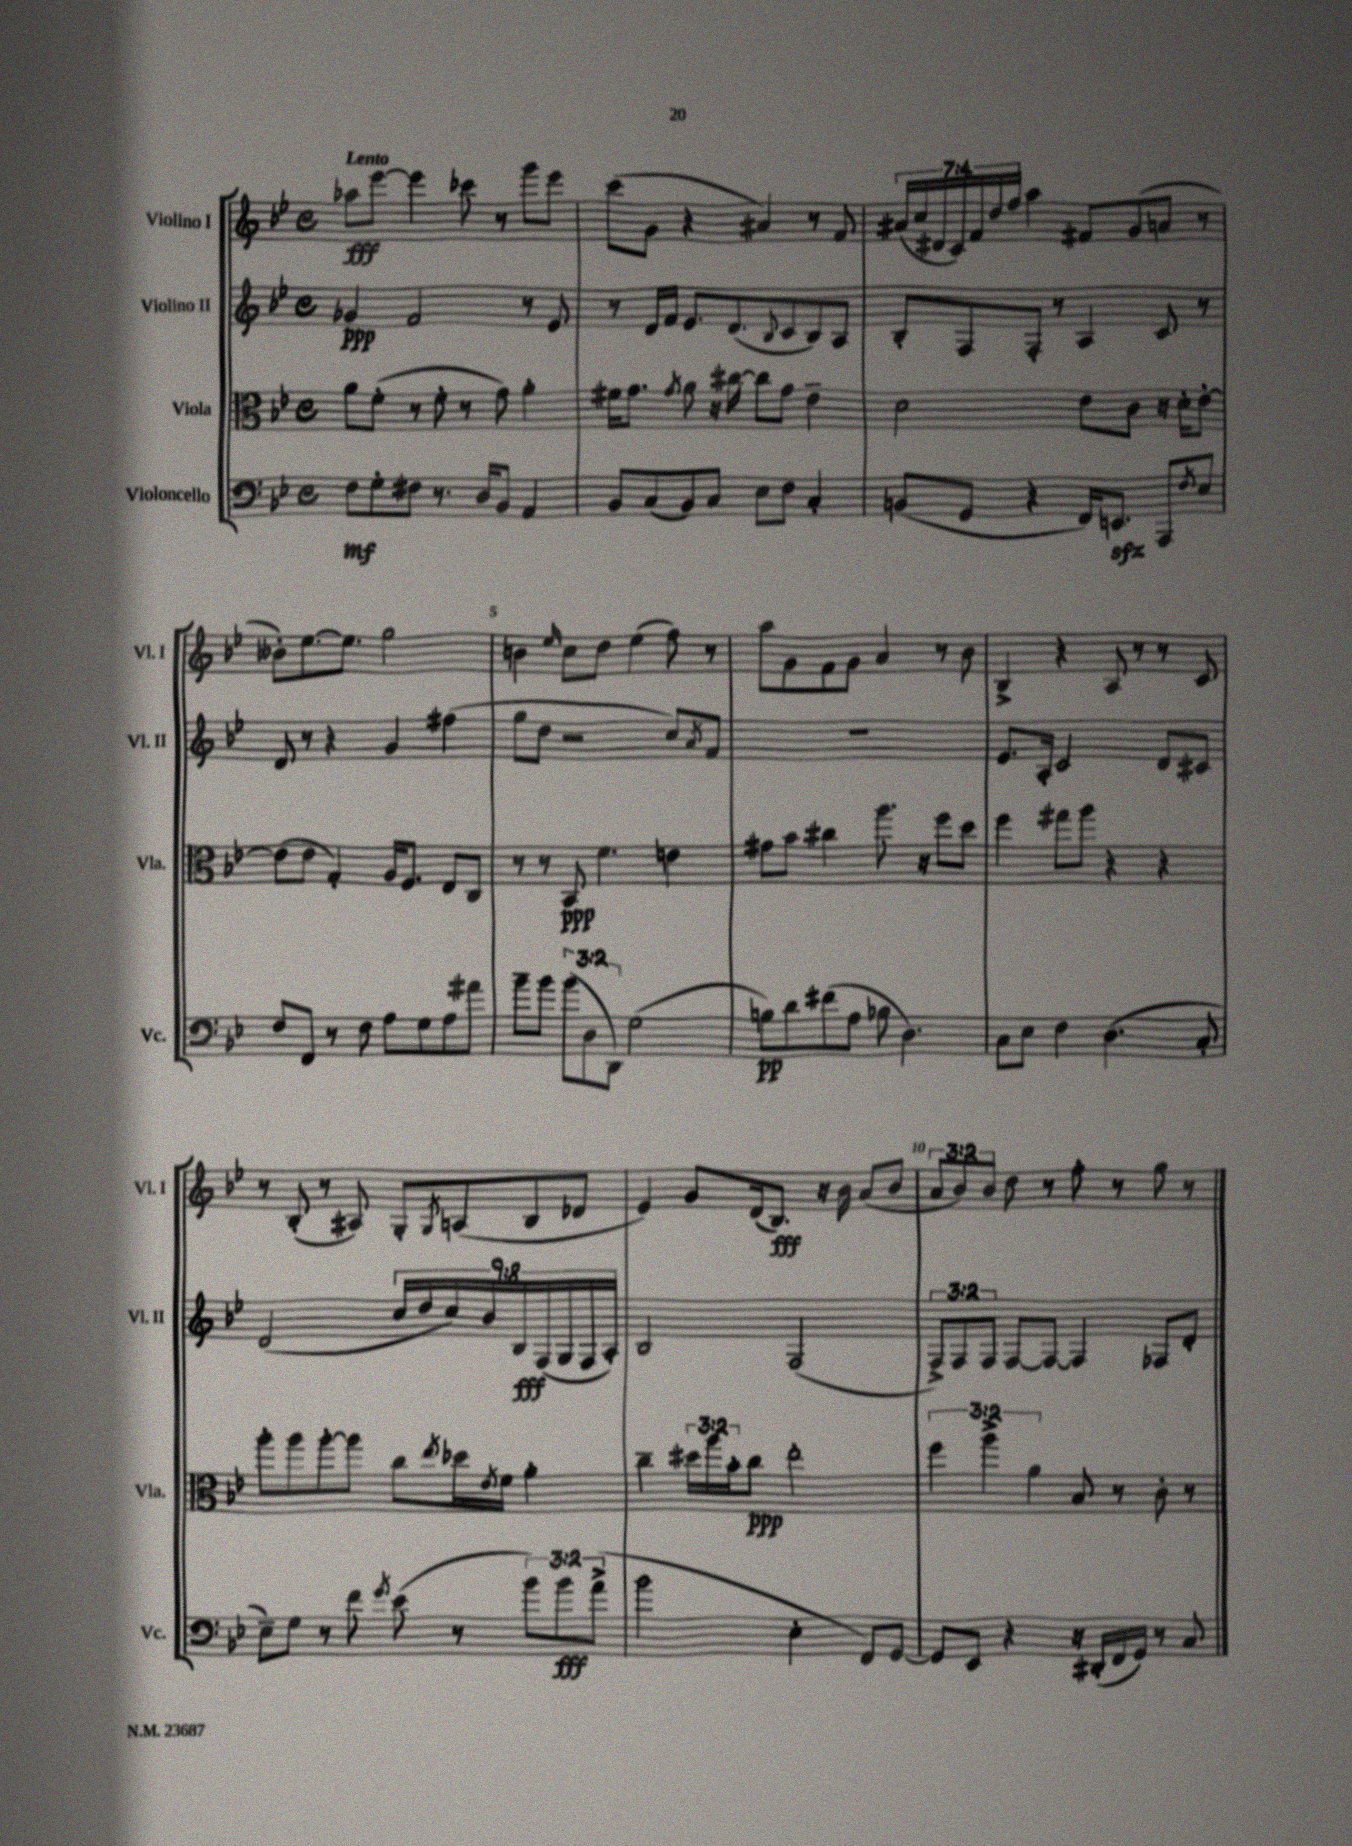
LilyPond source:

<<
\new StaffGroup <<
\new Staff = "s0" \with { instrumentName = "Violino I" shortInstrumentName = "Vl. I" } {
    \clef treble \key bes \major \defaultTimeSignature \time 4/4 \override Staff.TupletNumber.text = #tuplet-number::calc-fraction-text \tempo "Lento"
    aes''8\fff ees'''8~ ees'''4 ces'''8 r8 g'''8 ees'''8 |
    c'''8( g'8 r4 ais'4) r8 f'8 |
    \tuplet 7/4 { ais'16( c''16 dis'16 c'16) f'16 d''16 f''16 } a''4 fis'8 g'8( a'8 r8 |
    beses'8-.) ees''8.~ ees''8. g''2 |
    b'4 \grace { ees''16 } c''8 d''8 ees''4( f''8) r8 |
    a''8 g'8 f'8 g'8 a'4 r8 bes'8 |
    bes4-> r4 a8 r8 r8 c'8 |
    r8 bes8-.( r8 ais8) g8-. \acciaccatura { g8 } a8( bes8 des'8 |
    ees'4) g'8 d'16( bes8.\fff) r16 bes'16 a'8( bes'8 |
    \tuplet 3/2 { a'8 bes'8) bes'8 } d''8 r8 f''8-. r8 g''8 r8 \bar "|." |
}
\new Staff = "s1" \with { instrumentName = "Violino II" shortInstrumentName = "Vl. II" } {
    \clef treble \key bes \major \defaultTimeSignature \time 4/4 \override Staff.TupletNumber.text = #tuplet-number::calc-fraction-text
    ges'4\ppp f'2 r8 ees'8 |
    r8 d'16 f'16 ees'8. d'8.( \appoggiatura { bes8 } c'8 bes8) a8 |
    bes8-. f8 f8-. r8 a4 c'8 r8 |
    d'8 r8 r4 g'4 fis''4( |
    g''8 d''8 r2 c''8) \acciaccatura { a'8 } f'8 |
    R1 |
    ees'8. a16-. c'2 d'8 cis'8 |
    d'2( \tuplet 9/8 { c''16 d''16 c''16) bes'16 bes16\fff f16( g16 f16 a16-.) } |
    bes2 f2( |
    \tuplet 3/2 { f8->) f8 f8 } f8~ f8~ f4 fes8 d'8-. \bar "|." |
}
\new Staff = "s2" \with { instrumentName = "Viola" shortInstrumentName = "Vla." } {
    \clef alto \key bes \major \defaultTimeSignature \time 4/4 \override Staff.TupletNumber.text = #tuplet-number::calc-fraction-text
    a'8 f'8-.( r8 f'8-. r8 g'8) a'4-. |
    fis'16 g'8. \acciaccatura { g'8 } a'8 r16 cis''16~ cis''8 g'8 ees'4-- |
    d'2 ees'8 c'8 r16 d'16-. ees'8~-. |
    ees'8( ees'8 g4-.) a16 f8. ees8 c8 |
    r8 r8 bes,8\ppp f'4. e'4 |
    gis'8 bes'8 cis''4 a''8. r16 f''8 d''8 |
    f''4 gis''8 a''8 r4 r4 |
    a''8-. a''8 a''8~-. a''8 c''8 \acciaccatura { ees''8 } des''16 \acciaccatura { ees'8 } f'16 a'4-. |
    c''4-- \tuplet 3/2 { dis''16 a''16 bes'16-. } c''8\ppp ees''2-. |
    \tuplet 3/2 { f''4 a''4-> a'4 } bes8 r8 c'8-. r8 \bar "|." |
}
\new Staff = "s3" \with { instrumentName = "Violoncello" shortInstrumentName = "Vc." } {
    \clef bass \key bes \major \defaultTimeSignature \time 4/4 \override Staff.TupletNumber.text = #tuplet-number::calc-fraction-text
    f8\mf g8-. fis8 r8. d16 bes,8 a,4 |
    bes,8 c8( bes,8) c8 ees8 f8 c4-. |
    b,8( g,8 r4 f,16) e,8.\sfz a,,8 \acciaccatura { f8 } ees8 |
    f8 f,8 r8 f8 a8 g8 a8 ais'8 |
    bes'8-- bes'8 \tuplet 3/2 { bes'8( d8 d,8) } g2( |
    b8\pp) d'8 fis'8( a8 bes8 d4.) |
    c8 ees8 f4 d4.( c8-. |
    ees8--) g8 r8 f'8 \acciaccatura { g'8 } ees'8( r8 \tuplet 3/2 { bes'8) bes'8\fff a'8->( } |
    bes'2 ees4-. f,8) g,8~ |
    g,8 ees,8 r4 r16 dis,16-.( f,16 g,16) r8 c8 \bar "|." |
}
>>
>>
\layout { \context { \Score \override BarNumber.break-visibility = ##(#f #t #t) barNumberVisibility = #(every-nth-bar-number-visible 5) } }
